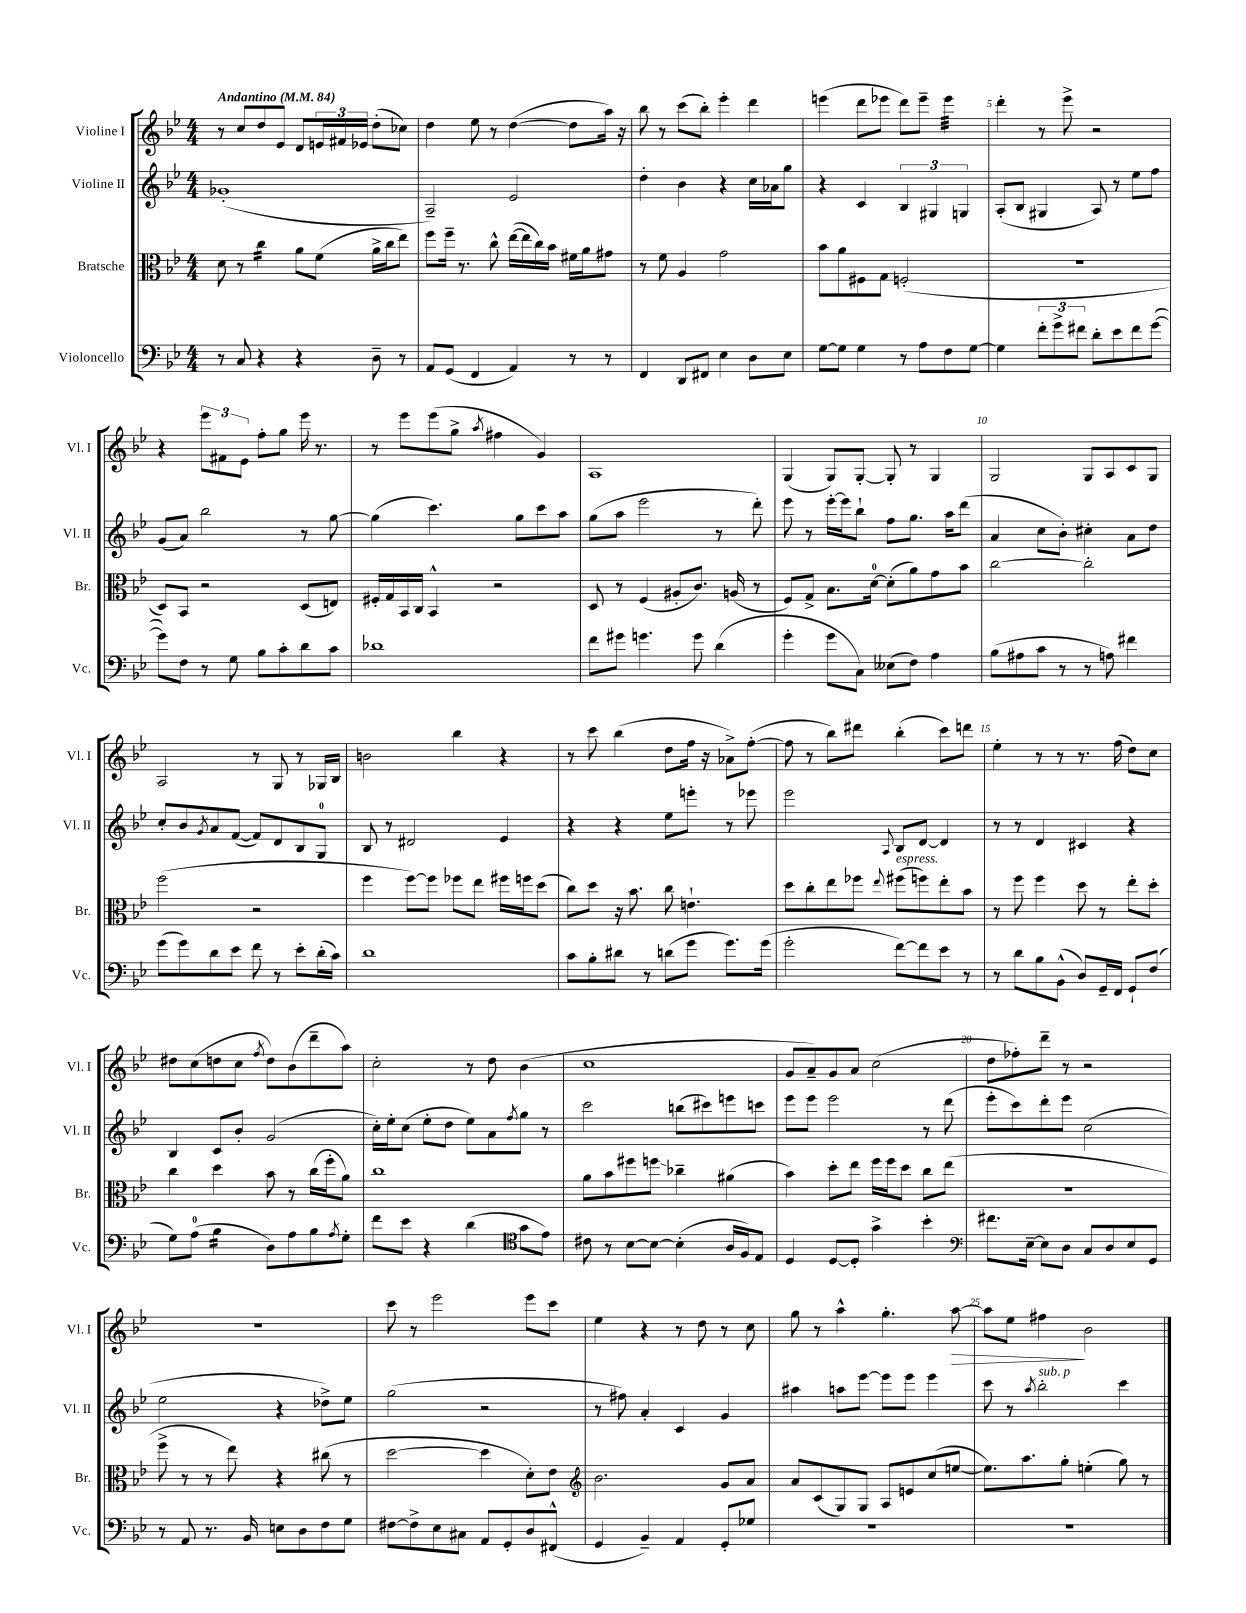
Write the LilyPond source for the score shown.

<<
\new StaffGroup <<
\new Staff = "s0" \with { instrumentName = "Violine I" shortInstrumentName = "Vl. I" } {
    \clef treble \key bes \major \numericTimeSignature \time 4/4 \tempo "Andantino" 4 = 84
    r8 c''8 d''8 ees'8 d'8 \tuplet 3/2 { e'16 fis'16 ees'16 } d''8-.( ces''8) |
    d''4 ees''8 r8 d''4~( d''8 a''16) r16 |
    bes''8 r8 c'''8( bes''8-.) ees'''4-. d'''4 |
    e'''4( d'''8 ees'''8 d'''8) ees'''8-- ees'''4:32 |
    d'''4-. r8 ees'''8-> r2 |
    r4 \tuplet 3/2 { ees'''8 fis'8 ees'8 } f''8-. g''8 ees'''16 r8. |
    r8 ees'''8 ees'''8( g''8-> \acciaccatura { a''8 } fis''4 g'4) |
    a1 |
    g4( g8) g8~-. g8-. r8 g4 |
    g2 g8 a8 c'8 g8 |
    a2 r8 g8 r8 ges16 bes16 |
    b'2 bes''4 r4 |
    r8 c'''8 bes''4( d''8 f''16 r16 aes'8->) f''8~-.( |
    f''8 r8 bes''8) dis'''8 bes''4-.( c'''8) d'''8 |
    ees''4-. r8 r8 r8. f''16( d''8) c''8 |
    dis''8 c''8( d''8 c''8 \acciaccatura { f''8 } d''8) bes'8( d'''8-- a''8) |
    c''2-. r8 d''8 bes'4( |
    c''1 |
    g'8 a'8--) g'8 a'8 c''2( |
    d''8 fes''8-.) d'''8-- r8 r2 |
    R1 |
    c'''8 r8 ees'''2 ees'''8 c'''8 |
    ees''4 r4 r8 d''8 r8 c''8 |
    g''8 r8 a''4-^ g''4.-. a''8~\> |
    a''8 ees''8 fis''4\! bes'2 \bar "|." |
}
\new Staff = "s1" \with { instrumentName = "Violine II" shortInstrumentName = "Vl. II" } {
    \clef treble \key bes \major \numericTimeSignature \time 4/4
    ges'1-.( |
    a2--) ees'2 |
    d''4-. bes'4 r4 c''16 aes'16 g''8 |
    r4 c'4 \tuplet 3/2 { bes4 gis4 g4 } |
    a8-.( bes8 gis4 a8) r8 ees''8 f''8 |
    g'8( a'8) bes''2 r8 g''8~ |
    g''4( c'''4.) g''8 c'''8 a''8 |
    g''8( a''8 ees'''2 r8 d'''8-.) |
    ees'''8 r8 ees'''16~-. ees'''16 bes''8-! f''8 g''8. a''16 d'''8( |
    a'4 c''8 bes'8-.) cis''4-. a'8 d''8 |
    c''8-. bes'8 \acciaccatura { g'8 } a'8 f'8~( f'8) d'8 bes8 g8-0 |
    bes8 r8 dis'2 ees'4 |
    r4 r4 ees''8 e'''8-. r8 ees'''8 |
    ees'''2 \appoggiatura { a8 } bes8 d'8~ d'4 |
    r8 r8 d'4 cis'4 r4 |
    bes4 c'8 bes'8-. g'2( |
    c''16-.) ees''16-. c''8( ees''8-. d''8 ees''8) a'8 \acciaccatura { f''8 } g''8 r8 |
    c'''2 b''8( cis'''8) e'''8 c'''8 |
    ees'''8 ees'''8 ees'''2 r8 d'''8( |
    ees'''8-. c'''8) d'''8-. ees'''8 c''2( |
    ees''2 r4 des''8->) ees''8 |
    g''2( r2 |
    r8 fis''8) a'4-. c'4 g'4 |
    ais''4 a''8 ees'''8~ ees'''8 ees'''8 ees'''4 |
    c'''8 r8 \acciaccatura { a''8 } bes''2-.^\markup { \italic "sub. p" } c'''4 \bar "|." |
}
\new Staff = "s2" \with { instrumentName = "Bratsche" shortInstrumentName = "Br." } {
    \clef alto \key bes \major \numericTimeSignature \time 4/4
    d'8 r8 c''4:16 a'8 f'8( a'16-> c''16 ees''8) |
    f''8 f''16-- r8. c''8-^ ees''16~( ees''16 c''16) bes'16 fis'16 a'16 gis'8 |
    r8 f'8 a4 g'2 |
    bes'8 a'8 fis8 g8 f2-.( |
    r1 |
    d8) bes,8 r2 d8( e8) |
    fis16-. g16 bes,16 c16 bes,4-^ r2 |
    d8 r8 f4( ais8-. c'8.) a16( r8 |
    f8) g8-> bes8. d'16-0~ d'8-.( a'8) g'8 bes'8 |
    c''2~ c''2-. |
    f''2( r2 |
    f''4 f''8~) f''8 fes''8 ees''8 fis''16 f''16 d''8( |
    c''8) d''8 r16 bes'8. c''8 e'4.-! |
    d''8 c''8-. ees''8 fes''8 \appoggiatura { ees''8 } fis''8^\markup { \italic "espress." }( f''8) ees''8-. bes'8 |
    r8 f''8 f''4 d''8 r8 ees''8-. d''8-. |
    c''4 d''4 bes'8 r8 c''16( f''16-. a'8) |
    c''1 |
    a'8 bes'8 fis''8 f''8\glissando ces''4-- ais'4( |
    bes'4) d''8-. ees''8 f''16 f''16 d''8 c''8 ees''8( |
    R1 |
    f''8-> r8 r8 ees''8) r4 cis''8( r8 |
    d''2~ d''4 d'8-.) ees'8 |
    \clef treble bes'2. g'8 a'8 |
    a'8 c'8( g8) g8 a8 e'8 c''8( e''8~ |
    e''8.) a''8. g''8-. e''4-.( g''8) r8 \bar "|." |
}
\new Staff = "s3" \with { instrumentName = "Violoncello" shortInstrumentName = "Vc." } {
    \clef bass \key bes \major \numericTimeSignature \time 4/4
    r8 c8 r4 r4 d8-- r8 |
    a,8 g,8( f,4 a,4) r8 r8 |
    f,4 d,8 fis,8 ees4 d8 ees8 |
    g8~ g8 g4 r8 a8 f8 g8~ |
    g4 \tuplet 3/2 { f'8-. g'8-> fis'8 } d'8-. ees'8 fis'8 g'8~( |
    g'8) f8 r8 g8 bes8 c'8-. d'8 c'8 |
    des'1 |
    f'8 gis'8 g'4. g'8 d'4( |
    g'4-. g'8 c8) eeses8( f8) a4 |
    bes8( ais8 c'8 r8 r8 a8) fis'4 |
    g'8( g'8) d'8 ees'8 f'8 r8 ees'8-. d'16-.( c'16) |
    d'1 |
    c'8 bes8-. dis'8 r8 d'8( g'8 g'8.) g'16( |
    g'2-. f'8~) f'8 ees'8 r8 |
    r8 d'8 bes8 bes,8-^( d8) g,16-- f,16 g,8-! f8( |
    g8) a8-0( bes4:16 d8) a8 bes8 \acciaccatura { a8 } g8-. |
    f'8 ees'8 r4 d'4( \clef tenor g'8 ees'8) |
    cis'8 r8 bes8~ bes8~ bes4-.( a16 f16) ees8 |
    d4 d8~ d8-. g'4-> bes'4-. |
    \clef bass fis'8. ees16~-- ees8 d8 c8 d8 ees8 g,8 |
    r8 a,8 r8. bes,16 e8 d8 f8 g8 |
    fis8~ fis8-> ees8 cis8 a,8 g,8-. d8 fis,8-^( |
    g,4 bes,4--) a,4 g,8-. ges8 |
    R1 |
    R1 \bar "|." |
}
>>
>>
\layout { \context { \Score \override BarNumber.break-visibility = ##(#f #t #t) barNumberVisibility = #(every-nth-bar-number-visible 5) } }
